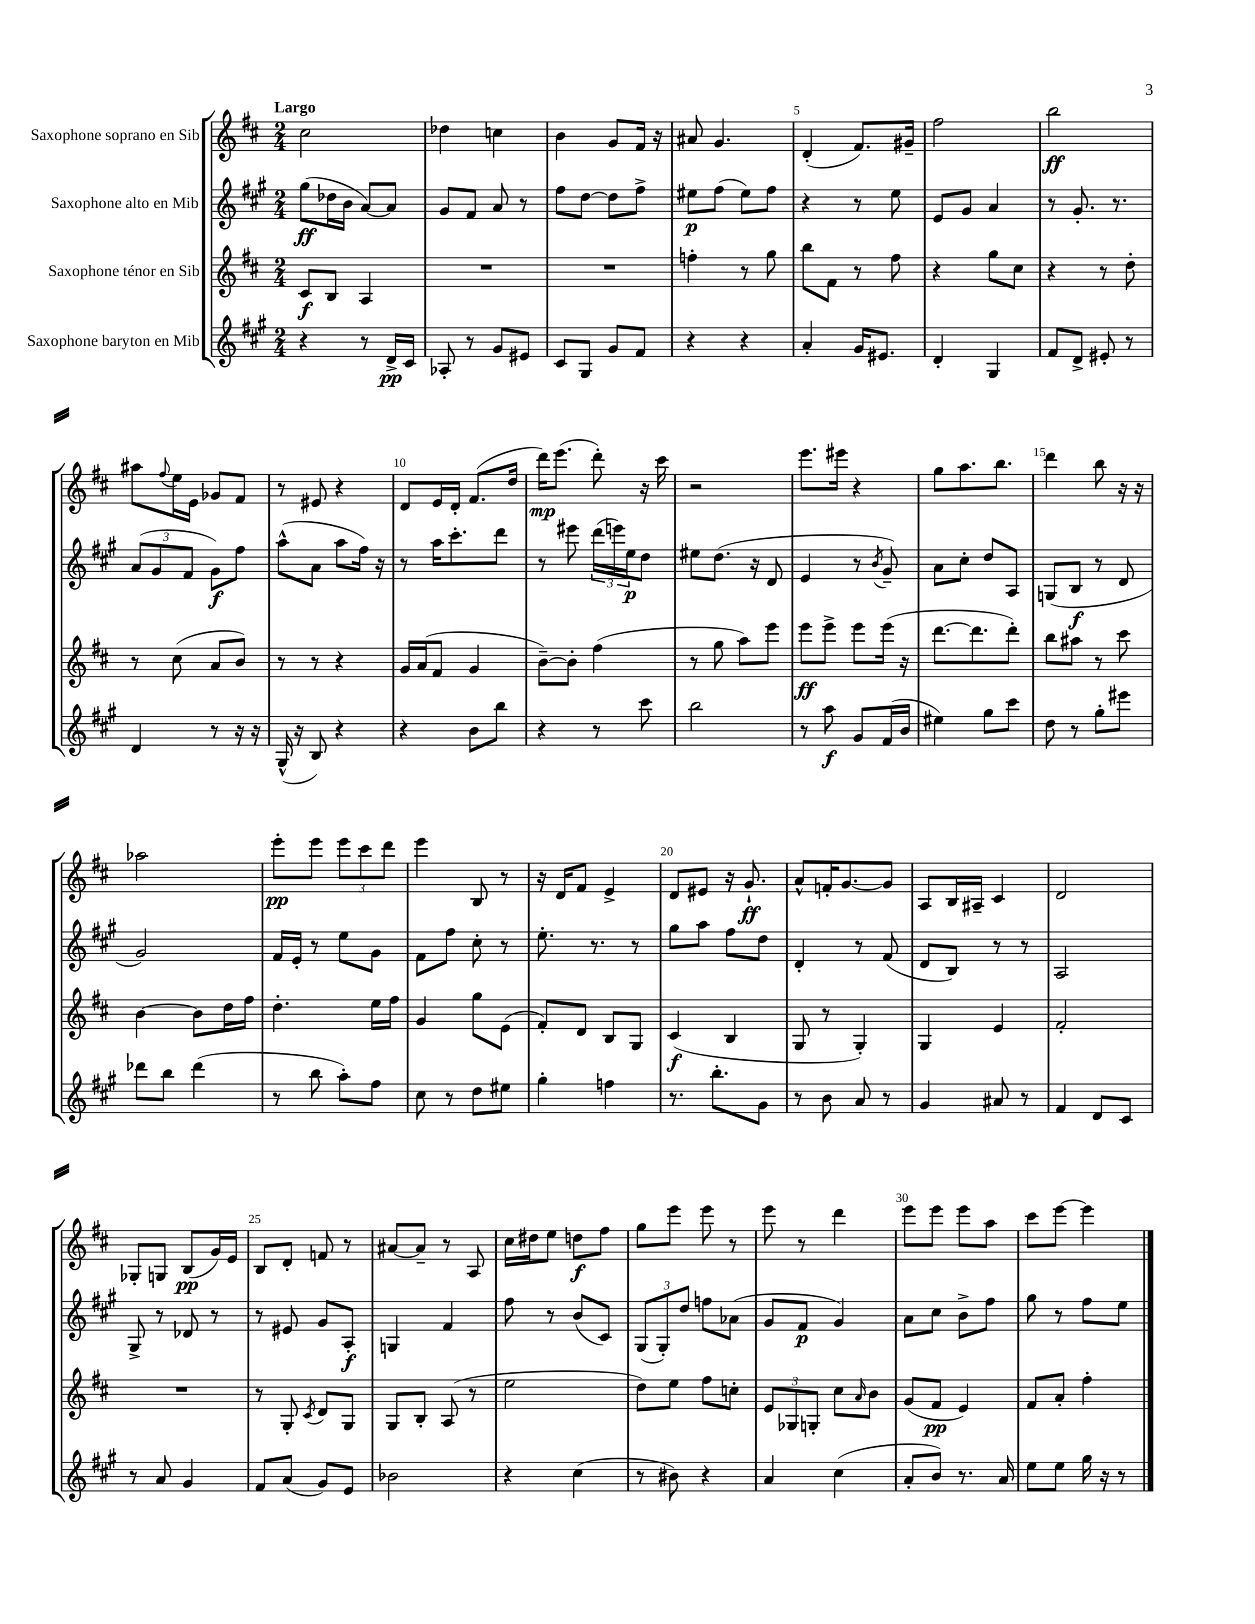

**kern	**dynam	**kern	**dynam	**kern	**dynam	**kern	**dynam
*part4	*part4	*part3	*part3	*part2	*part2	*part1	*part1
*staff4	*staff4	*staff3	*staff3	*staff2	*staff2	*staff1	*staff1
*I"Saxophone baryton en Mib	*	*I"Saxophone ténor en Sib	*	*I"Saxophone alto en Mib	*	*I"Saxophone soprano en Sib	*
*clefG2	*	*clefG2	*	*clefG2	*	*clefG2	*
*k[f#c#g#]	*	*k[f#c#]	*	*k[f#c#g#]	*	*k[f#c#]	*
*M2/4	*	*M2/4	*	*M2/4	*	*M2/4	*
=1	=1	=1	=1	=1	=1	=1	=1
!	!	!	!	!	!	!LO:TX:a:B:t=Largo	!
4r	.	8c#/L	f	(8gg#\L	ff	2cc#\	.
.	.	8B/J	.	16dd-X\L	.	.	.
.	.	.	.	16b\JJ	.	.	.
8r	.	4A/	.	[8a/L)	.	.	.
16d^/LL	pp	.	.	8a/J]	.	.	.
16c#/JJ	.	.	.	.	.	.	.
=2	=2	=2	=2	=2	=2	=2	=2
8A-X'/	.	2r	.	8g#/L	.	4dd-X\	.
8r	.	.	.	8f#/J	.	.	.
8g#/L	.	.	.	8a/	.	4ccn\	.
8e#X/J	.	.	.	8r	.	.	.
=3	=3	=3	=3	=3	=3	=3	=3
8c#/L	.	2r	.	8ff#\L	.	4b\	.
8G#/J	.	.	.	[8dd\J	.	.	.
8g#/L	.	.	.	8dd\L]	.	8g/L	.
8f#/J	.	.	.	8ff#^\J	.	16f#/Jk	.
.	.	.	.	.	.	16r	.
=4	=4	=4	=4	=4	=4	=4	=4
4r	.	4ffn'\	.	8ee#X\L	p	8a#X/	.
.	.	.	.	(8ff#\J	.	4.g/	.
4r	.	8r	.	8ee#\L)	.	.	.
.	.	8gg\	.	8ff#\J	.	.	.
=5	=5	=5	=5	=5	=5	=5	=5
4a'/	.	8bb\L	.	4r	.	(4d'/	.
.	.	8f#\J	.	.	.	.	.
16g#/KL	.	8r	.	8r	.	8.f#/L)	.
8.e#X/J	.	.	.	.	.	.	.
.	.	8ff#\	.	8ee\	.	.	.
.	.	.	.	.	.	16g#X~/Jk	.
=6	=6	=6	=6	=6	=6	=6	=6
4d'/	.	4r	.	8e/L	.	2ff#\	.
.	.	.	.	8g#/J	.	.	.
4G#/	.	8gg\L	.	4a/	.	.	.
.	.	8cc#\J	.	.	.	.	.
=7	=7	=7	=7	=7	=7	=7	=7
8f#/L	.	4r	.	8r	.	2bb\	ff
8d^/J	.	.	.	8.g#'/	.	.	.
8e#X'/	.	8r	.	.	.	.	.
.	.	.	.	8.r	.	.	.
8r	.	8dd'\	.	.	.	.	.
!!LO:LB:g=z
=8	=8	=8	=8	=8	=8	=8	=8
4d/	.	8r	.	(12a/L	.	8aa#X\L	.
.	.	.	.	12g#/	.	.	.
.	.	.	.	.	.	8qqff#/	.
.	.	(8cc#\	.	.	.	16ee\L	.
.	.	.	.	12f#/J	.	.	.
.	.	.	.	.	.	16e\JJ	.
8r	.	8a/L	.	8g#\L)	f	8g-X/L	.
16r	.	8b/J)	.	8ff#\J	.	8f#/J	.
16r	.	.	.	.	.	.	.
=9	=9	=9	=9	=9	=9	=9	=9
(16G#^^/	.	8r	.	(8aa^^\L	.	8r	.
16r	.	.	.	.	.	.	.
8B/)	.	8r	.	8a\J	.	8e#X/	.
4r	.	4r	.	8aa\L	.	4r	.
.	.	.	.	16ff#\Jk)	.	.	.
.	.	.	.	16r	.	.	.
=10	=10	=10	=10	=10	=10	=10	=10
4r	.	16g/LL	.	8r	.	8d/L	.
.	.	(16a/J	.	.	.	.	.
.	.	8f#/J	.	16aa\KL	.	16e/L	.
.	.	.	.	8.ccc#'\	.	16d'/JJ	.
8b\L	.	4g/	.	.	.	(8.f#/L	.
8bb\J	.	.	.	8ddd\J	.	.	.
.	.	.	.	.	.	16dd/Jk	.
=11	=11	=11	=11	=11	=11	=11	=11
4r	.	[8b~\L)	.	8r	.	16ddd\KL)	mp
.	.	.	.	.	.	(8.eee\J	.
.	.	8b'\J]	.	8eee#X\	.	.	.
8r	.	(4ff#\	.	(24ddd\LL	.	8ddd'\)	.
.	.	.	.	24eeen\)	.	.	.
.	.	.	.	24ee\J	p	.	.
8ccc#\	.	.	.	8dd\J	.	16r	.
.	.	.	.	.	.	16ccc#\	.
=12	=12	=12	=12	=12	=12	=12	=12
2bb\	.	8r	.	8ee#X\L	.	2r	.
.	.	8gg\	.	(8.dd\J	.	.	.
.	.	8aa\L)	.	.	.	.	.
.	.	.	.	16r	.	.	.
.	.	8eee\J	.	8d/	.	.	.
=13	=13	=13	=13	=13	=13	=13	=13
8r	.	8eee\L	ff	4e/	.	8.eee\L	.
8aa\	f	8eee^\J	.	.	.	.	.
.	.	.	.	.	.	16eee#X\Jk	.
8g#/L	.	8eee\L	.	8r	.	4r	.
.	.	.	.	8qb/	.	.	.
(16f#/L	.	(16eee\Jk	.	8g#~/)	.	.	.
16b/JJ	.	16r	.	.	.	.	.
=14	=14	=14	=14	=14	=14	=14	=14
4ee#X\)	.	[8.ddd\L	.	8a\L	.	8gg\L	.
.	.	.	.	8cc#'\J	.	8.aa\	.
.	.	8.ddd\]	.	.	.	.	.
8gg#\L	.	.	.	8dd/L	.	.	.
.	.	.	.	.	.	8.bb\J	.
8ccc#\J	.	8ddd'\J)	.	8A/J	.	.	.
=15	=15	=15	=15	=15	=15	=15	=15
8dd\	.	8bb\L	.	(8Gn/L	.	4ddd\	.
8r	.	8aa#X\J	.	8B/J	f	.	.
8gg#'\L	.	8r	.	8r	.	8bb\	.
8eee#X\J	.	8ccc#\	.	8d/	.	16r	.
.	.	.	.	.	.	16r	.
!!LO:LB:g=z
=16	=16	=16	=16	=16	=16	=16	=16
8ddd-X\L	.	[4b\	.	2g#/)	.	2aa-X\	.
8bb\J	.	.	.	.	.	.	.
(4ddd-\	.	8b\L]	.	.	.	.	.
.	.	16dd\L	.	.	.	.	.
.	.	16ff#\JJ	.	.	.	.	.
=17	=17	=17	=17	=17	=17	=17	=17
8r	.	4.dd'\	.	16f#/LL	.	8eee'\L	pp
.	.	.	.	16e'/JJ	.	.	.
8bb\	.	.	.	8r	.	8eee\J	.
8aa'\L)	.	.	.	8ee\L	.	12eee\L	.
.	.	.	.	.	.	12ccc#\	.
8ff#\J	.	16ee\LL	.	8g#\J	.	.	.
.	.	.	.	.	.	12ddd\J	.
.	.	16ff#\JJ	.	.	.	.	.
=18	=18	=18	=18	=18	=18	=18	=18
8cc#\	.	4g/	.	8f#\L	.	4eee\	.
8r	.	.	.	8ff#\J	.	.	.
8dd\L	.	8gg\L	.	8cc#'\	.	8B/	.
8ee#X\J	.	(8e\J	.	8r	.	8r	.
=19	=19	=19	=19	=19	=19	=19	=19
4gg#'\	.	8f#'/L)	.	8.ee'\	.	16r	.
.	.	.	.	.	.	16d/KL	.
.	.	8d/J	.	.	.	8f#/J	.
.	.	.	.	8.r	.	.	.
4ffn\	.	8B/L	.	.	.	4e^/	.
.	.	8G/J	.	8r	.	.	.
=20	=20	=20	=20	=20	=20	=20	=20
8.r	.	(4c#/	f	8gg#\L	.	8d/L	.
.	.	.	.	8aa\J	.	8e#X/J	.
8.bb'\L	.	.	.	.	.	.	.
.	.	4B/	.	8ff#\L	.	16r	.
.	.	.	.	.	.	8.g`/	ff
8g#\J	.	.	.	8dd\J	.	.	.
=21	=21	=21	=21	=21	=21	=21	=21
8r	.	8G/	.	4d'/	.	8a^^/L	.
8b\	.	8r	.	.	.	16fn'/K	.
.	.	.	.	.	.	[8.g/	.
8a/	.	4G'/)	.	8r	.	.	.
8r	.	.	.	(8f#/	.	8g/J]	.
=22	=22	=22	=22	=22	=22	=22	=22
4g#/	.	4G/	.	8d/L	.	8A/L	.
.	.	.	.	8B/J)	.	16B/L	.
.	.	.	.	.	.	16A#X~/JJ	.
8a#X/	.	4e/	.	8r	.	4c#/	.
8r	.	.	.	8r	.	.	.
=23	=23	=23	=23	=23	=23	=23	=23
4f#/	.	2f#'/	.	2A/	.	2d/	.
8d/L	.	.	.	.	.	.	.
8c#/J	.	.	.	.	.	.	.
!!LO:LB:g=z
=24	=24	=24	=24	=24	=24	=24	=24
8r	.	2r	.	8G#^/	.	8G-X'/L	.
8a/	.	.	.	8r	.	8Gn/J	.
4g#/	.	.	.	8d-X/	.	(8B/L	pp
.	.	.	.	8r	.	16g/L)	.
.	.	.	.	.	.	16e/JJ	.
=25	=25	=25	=25	=25	=25	=25	=25
8f#/L	.	8r	.	8r	.	8B/L	.
(8a/J	.	8G'/	.	8e#X/	.	8d'/J	.
.	.	8qc#/	.	.	.	.	.
8g#/L)	.	8d/L	.	8g#/L	.	8fn/	.
8e/J	.	8G/J	.	8A'/J	f	8r	.
=26	=26	=26	=26	=26	=26	=26	=26
2b-X\	.	8G/L	.	4Gn/	.	[8a#X/L	.
.	.	8B'/J	.	.	.	8a#~/J]	.
.	.	(8A/	.	4f#/	.	8r	.
.	.	8r	.	.	.	8A/	.
=27	=27	=27	=27	=27	=27	=27	=27
4r	.	2ee\	.	8ff#\	.	16cc#\LL	.
.	.	.	.	.	.	16dd#X\J	.
.	.	.	.	8r	.	8ee\J	.
(4cc#\	.	.	.	(8b/L	.	8ddn\L	f
.	.	.	.	8c#/J)	.	8ff#\J	.
=28	=28	=28	=28	=28	=28	=28	=28
8r	.	8dd\L)	.	(12G#/L	.	8gg\L	.
.	.	.	.	12G#'/)	.	.	.
8b#X\)	.	8ee\J	.	.	.	8eee\J	.
.	.	.	.	12dd/J	.	.	.
4r	.	8ff#\L	.	8ffn\L	.	8eee\	.
.	.	8ccn'\J	.	(8a-X\J	.	8r	.
=29	=29	=29	=29	=29	=29	=29	=29
4a/	.	12e/L	.	8g#/L	.	8eee\	.
.	.	12G-X/	.	.	.	.	.
.	.	.	.	8f#/J	p	8r	.
.	.	12Gn'/J	.	.	.	.	.
(4cc#\	.	8cc#\L	.	4g#/)	.	4ddd\	.
.	.	16qqa/	.	.	.	.	.
.	.	8b\J	.	.	.	.	.
=30	=30	=30	=30	=30	=30	=30	=30
8a'/L	.	(8g/L	.	8a\L	.	8eee\L	.
8b/J)	.	8f#/J	pp	8cc#\J	.	8eee\J	.
8.r	.	4e/)	.	8b^\L	.	8eee\L	.
.	.	.	.	8ff#\J	.	8aa\J	.
16a/	.	.	.	.	.	.	.
=31	=31	=31	=31	=31	=31	=31	=31
8ee\L	.	8f#/L	.	8gg#\	.	8ccc#\L	.
8ee\J	.	8a'/J	.	8r	.	[8eee\J	.
16gg#\	.	4ff#'\	.	8ff#\L	.	4eee\]	.
16r	.	.	.	.	.	.	.
8r	.	.	.	8ee\J	.	.	.
==	==	==	==	==	==	==	==
*-	*-	*-	*-	*-	*-	*-	*-
